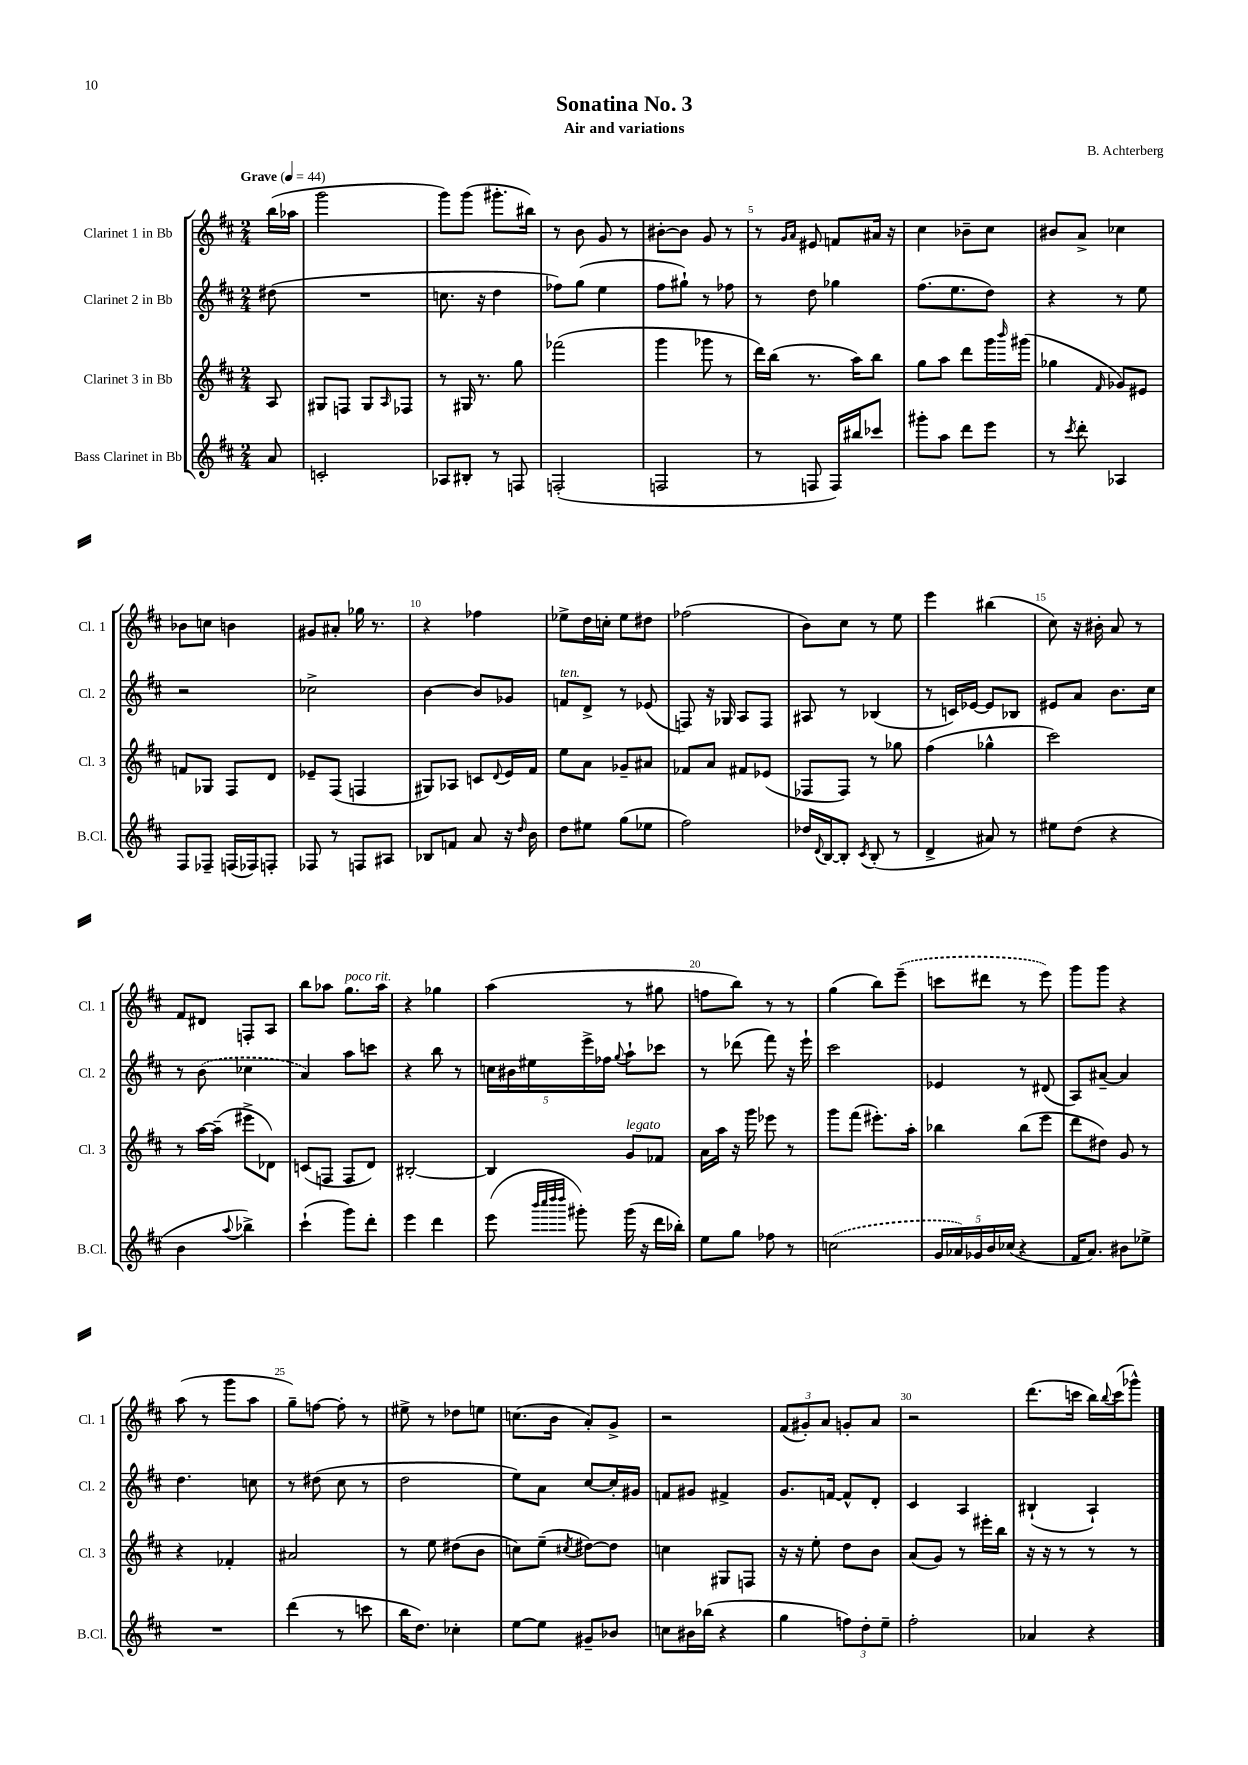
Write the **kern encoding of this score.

**kern	**kern	**kern	**kern
*part4	*part3	*part2	*part1
*staff4	*staff3	*staff2	*staff1
*I"Bass Clarinet in Bb	*I"Clarinet 3 in Bb	*I"Clarinet 2 in Bb	*I"Clarinet 1 in Bb
*I'B.Cl.	*I'Cl. 3	*I'Cl. 2	*I'Cl. 1
*clefG2	*clefG2	*clefG2	*clefG2
*k[f#c#]	*k[f#c#]	*k[f#c#]	*k[f#c#]
*M2/4	*M2/4	*M2/4	*M2/4
*MM44	*MM44	*MM44	*MM44
=	=	=	=
!	!	!	!LO:TX:a:B:t=Grave
8a/	8A/	(8dd#X\	(16bb\LL
.	.	.	16aa-X\JJ
=1	=1	=1	=1
2cn'/	8G#X/L	2r	2ggg\
.	8Fn/J	.	.
.	8G#/L	.	.
.	16qqA/	.	.
.	8F-X/J	.	.
=2	=2	=2	=2
8A-X/L	8r	8.ccn\	8ggg\L)
8B#X'/J	16G#X/	.	(8ggg\J
.	8.r	16r	.
8r	.	4dd\	8.ggg#X'\L
8Fn/	8gg\	.	.
.	.	.	16bb#X\Jk)
=3	=3	=3	=3
(2Fn'/	(2fff-X\	8ff-X\L)	8r
.	.	(8gg\J	8b\
.	.	4ee\	8g/
.	.	.	8r
=4	=4	=4	=4
2Fn/	4ggg\	8ff#\L	[8b#X'\L
.	.	8gg#X`\J)	8b#\J]
.	8ggg-X\	8r	8g/
.	8r	8ff-X\	8r
=5	=5	=5	=5
8r	16ddd\LL)	8r	8r
.	(16bb\JJ	.	.
.	.	.	16qqg/LL
.	.	.	16qqa/JJ
8Fn/	8.r	8dd\	8e#X/
16F/LL)	.	4gg-X\	8fn/L
16bb#X/J	16aa\KL)	.	.
8ccc-X/J	8bb\J	.	16a#X/Jk
.	.	.	16r
=6	=6	=6	=6
8ggg#X'\L	8gg\L	(8.ff#\L	4cc#\
8aa\J	8aa\J	.	.
.	.	8.ee\	.
8ddd\L	8ddd\L	.	8b-X~\L
8eee\J	16ggg\L	8dd\J)	8cc#\J
.	16qqbbb/	.	.
.	(16ggg#X\JJ	.	.
=7	=7	=7	=7
8r	4gg-X\	4r	8b#X/L
8qccc#/	.	.	.
8ddd'\	.	.	8a^/J
.	16qqf#/	.	.
4A-X/	8g-X/L)	8r	4cc-X\
.	8e#X/J	8ee\	.
!!LO:LB:g=z
=8	=8	=8	=8
8F#/L	8fn/L	2r	8b-X\L
8F-X~/J	8G-X/J	.	8ccn\J
(16Fn/LL	8F#/L	.	4bn\
16F-X/J)	.	.	.
8Fn'/J	8d/J	.	.
=9	=9	=9	=9
8F-X/	8e-X~/L	2cc-X^\	8g#X/L
8r	(8F#/J	.	8a#X'/J
8Fn/L	4Fn/	.	16gg-X\
.	.	.	8.r
8A#X/J	.	.	.
=10	=10	=10	=10
8B-X/L	8G#X/L)	[4b\	4r
8fn/J	8A-X/J	.	.
8a/	8cn/L	8b/L]	4ff-X\
.	8qqd/	.	.
16r	16e/L	8g-X/J	.
16qqdd/	.	.	.
16b\	16f#/JJ	.	.
=11	=11	=11	=11
!	!	!LO:TX:a:i:t=ten.	!
8dd\L	8ee\L	8fn/L	8ee-X^\L
8ee#X\J	8a\J	8d^/J	16dd\L
.	.	.	16ccn'\JJ
(8gg\L	8g-X~/L	8r	8ee-\L
8ee-X\J	8a#X/J	(8e-X/	8dd#X\J
=12	=12	=12	=12
2ff#\)	8f-X/L	8Fn/)	(2ff-X\
.	8a/J	16r	.
.	.	16G-X/	.
.	8f#X/L	8A/L	.
.	(8e-X/J	8F/J	.
=13	=13	=13	=13
16dd-X/LL	8F-X/L	8A#X/	8b\L)
8qqd/	.	.	.
[16B/J	.	.	.
8B'/J]	8F-/J)	8r	8cc#\J
8qc#/	.	.	.
(8B'/	8r	(4B-X/	8r
8r	8gg-X\	.	8ee\
=14	=14	=14	=14
4d^/	(4ff#\	8r	4eee\
.	.	16cn/LL)	.
.	.	[16e-X/JJ	.
8a#X/)	4gg-X^^\	8e-/L]	(4bb#X\
8r	.	8B-X/J	.
=15	=15	=15	=15
8ee#X\L	2ccc#\)	8e#X/L	8cc#\)
(8dd\J	.	8a/J	16r
.	.	.	16b#X'\
4r	.	8.b\L	8a/
.	.	.	8r
.	.	16cc#\Jk	.
!!LO:LB:g=z
=16	=16	=16	=16
4b\	8r	8r	8f#/L
.	[16aa\LL	(8b\	8d#X/J
.	(16aa~\JJ]	.	.
8qqaa/	.	.	.
4bb-X^\)	8eee#X^\L	4cc-X\	8Fn'/L
.	8d-X\J)	.	8A/J
=17	=17	=17	=17
(4ccc#`\	(8cn/L	4a/)	8bb\L
.	8Fn/J	.	8aa-X\J
!	!	!	!LO:TX:a:i:t=poco rit.
8ggg\L)	8F/L	8aa\L	8.gg\L
8ddd'\J	8d/J)	8cccn\J	.
.	.	.	16aa-\Jk
=18	=18	=18	=18
4eee\	[2B#X'/	4r	4r
4ddd\	.	8bb\	4gg-X\
.	.	8r	.
=19	=19	=19	=19
(8eee\	4B#/]	20ccn\LL	(4aa\
.	.	20b#X\	.
.	.	20ee#X\	.
32qqbbb/LLL	.	.	.
32qqcccc#/	.	.	.
32qqdddd/	.	.	.
32qqdddd/JJJ	.	.	.
8ggg#X'\)	.	.	.
.	.	20eee^\	.
.	.	20ff-X\JJ	.
.	.	8qqgg/	.
!	!LO:TX:a:i:t=legato	!	!
(16ggg#\	8g/L	8aa`\L	8r
16r	.	.	.
16ddd\LL	8f-X/J	8ccc-X\J	8gg#X\
16bb-X'\JJ)	.	.	.
=20	=20	=20	=20
8ee\L	16a\LL	8r	8ffn\L
.	16aa\JJ	.	.
8gg\J	16r	(8ddd-X\	8bb\J)
.	16ggg\	.	.
8ff-X\	8eee-X\	8fff#\)	8r
8r	8r	16r	8r
.	.	16eee`\	.
=21	=21	=21	=21
(2ccn\	8ggg\L	2ccc#\	(4gg\
.	(8fff#\J	.	.
.	8.eee#X'\L)	.	8bb\L)
.	.	.	(8eee~\J
.	16aa'\Jk	.	.
=22	=22	=22	=22
20g/LL	4bb-X\	4e-X/	8cccn\L
20a-X/)	.	.	.
20g-X/	.	.	.
.	.	.	8ddd#X\J
20b/	.	.	.
(20cc-X/JJ	.	.	.
4r	(8bb-\L	8r	8r
.	8eee\J	(8d#X/	8eee\)
=23	=23	=23	=23
16f#/KL	8ddd\L	8A/L)	8ggg\L
8.a/J)	.	.	.
.	8dd#X\J)	[8a#X~/J	8ggg\J
8b#X\L	8g/	4a#/]	4r
8ee-X^\J	8r	.	.
!!LO:LB:g=z
=24	=24	=24	=24
2r	4r	4.dd\	(8aa\
.	.	.	8r
.	4f-X'/	.	8ggg\L
.	.	8ccn\	8aa\J
=25	=25	=25	=25
(4ddd\	2a#X/	8r	8gg~\L)
.	.	(8dd#X\	[8ffn\J
8r	.	8cc#\	8ff'\]
8cccn\	.	8r	8r
=26	=26	=26	=26
16bb\KL	8r	2dd\	8ee#X^\
8.dd\J)	.	.	.
.	8ee\	.	8r
4cc-X'\	(8dd#X\L	.	8dd-X\L
.	8b\J	.	8een\J
=27	=27	=27	=27
[8ee\L	8ccn\L)	8ee\L)	(8.ccn\L
8ee\J]	(8ee~\J	8a\J	.
.	.	.	16b\Jk
.	8qcc#X/	.	.
8g#X~/L	[8dd#X\L)	[8cc#/L	8a'/L)
8b-X/J	8dd#\J]	16cc#'/L]	8g^/J
.	.	16g#X/JJ	.
=28	=28	=28	=28
8ccn\L	4ccn\	8fn/L	2r
16b#X\L	.	8g#X/J	.
(16bb-X\JJ	.	.	.
4r	8G#X/L	4f#X^/	.
.	8Fn/J	.	.
=29	=29	=29	=29
4gg\	16r	8.g/L	(12f#/L
.	16r	.	.
.	.	.	12g#X'/)
.	8ee'\	.	.
.	.	.	12a/J
.	.	[16fn/Jk	.
12ffn\L)	8dd\L	8f^^/L]	8gn'/L
12dd'\	.	.	.
.	8b\J	8d'/J	8a/J
12ee~\J	.	.	.
=30	=30	=30	=30
2ff#'\	(8a/L	4c#/	2r
.	8g/J)	.	.
.	8r	4A/	.
.	16eee#X'\LL	.	.
.	16bb\JJ	.	.
=31	=31	=31	=31
4a-X/	16r	(4B#X`/	(8.ddd\L
.	16r	.	.
.	8r	.	.
.	.	.	16cccn\Jk
4r	8r	4A`/)	16bb\LL)
.	.	.	8qqbb/
.	.	.	(16ccc\J
.	8r	.	8ggg-X^^\J)
==	==	==	==
*-	*-	*-	*-
